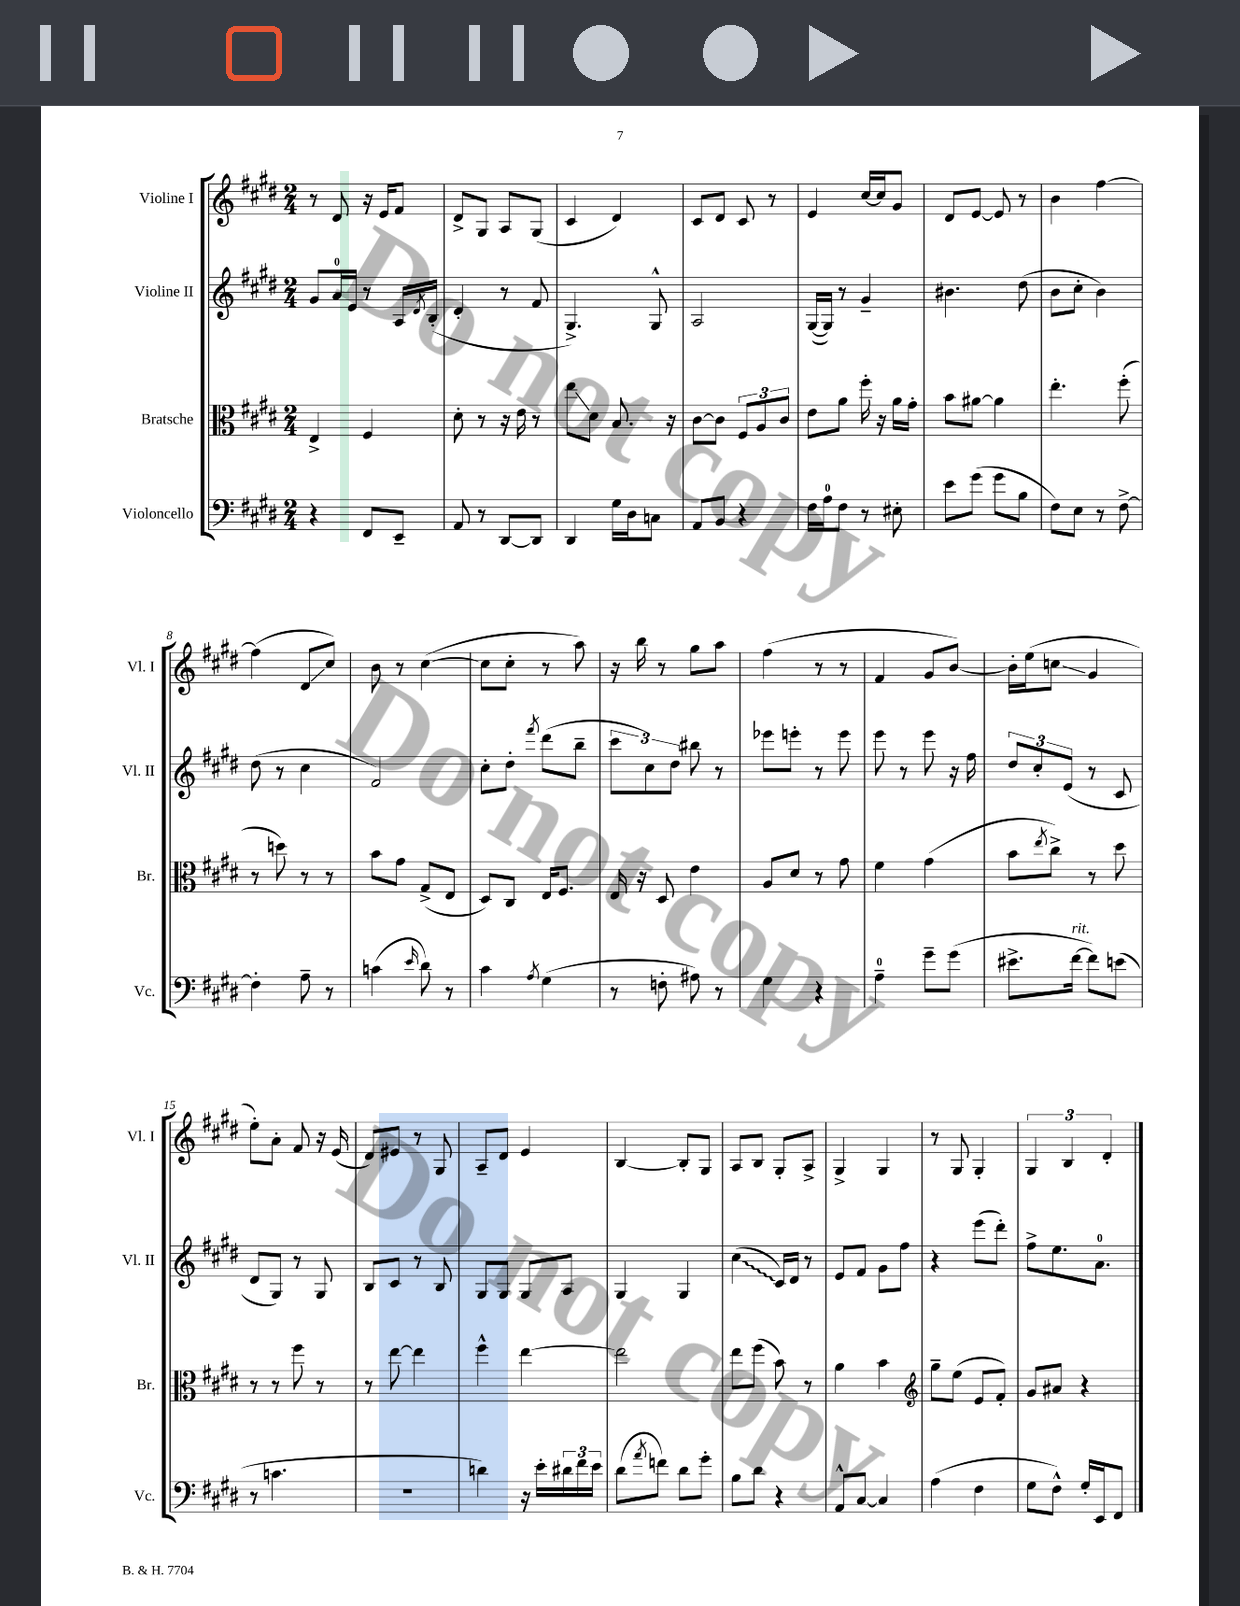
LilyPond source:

<<
\new StaffGroup <<
\new Staff = "s0" \with { instrumentName = "Violine I" shortInstrumentName = "Vl. I" } {
    \clef treble \key e \major \numericTimeSignature \time 2/4
    r8 dis'8 r16 e'16 fis'8 |
    dis'8-> gis8 a8 gis8( |
    cis'4 dis'4) |
    cis'8 dis'8 cis'8 r8 |
    e'4 cis''16~ cis''16 gis'8 |
    dis'8 e'8~ e'8 r8 |
    b'4 fis''4~ |
    fis''4( dis'8\glissando cis''8) |
    b'8 r8 cis''4~( |
    cis''8 cis''8-. r8 a''8) |
    r16 b''16 r8 gis''8 a''8 |
    fis''4( r8 r8 |
    fis'4 gis'8 b'8~) |
    b'16-. e''16( c''8\glissando gis'4 |
    e''8-.) a'8-. fis'8 r16 e'16( |
    dis'8) eis'8 r8 gis8 |
    a8-- dis'8 e'4 |
    b4~ b8-. gis8 |
    a8 b8 gis8-. a8-> |
    gis4-> gis4 |
    r8 gis8 gis4-. |
    \tuplet 3/2 { gis4 b4 dis'4-. } \bar "|." |
}
\new Staff = "s1" \with { instrumentName = "Violine II" shortInstrumentName = "Vl. II" } {
    \clef treble \key e \major \numericTimeSignature \time 2/4
    gis'8 a'16-0 e'16 r8 a16 \acciaccatura { dis'8 } b16-.( |
    dis'4-. r8 fis'8 |
    gis4.->) gis8-^ |
    a2 |
    gis16~( gis16) r8 gis'4-- |
    bis'4. dis''8( |
    b'8 cis''8-. b'4) |
    dis''8( r8 cis''4 |
    fis'2) |
    cis''8-. dis''8-. \acciaccatura { fis'''8 } dis'''8( b''8-- |
    \tuplet 3/2 { cis'''8 cis''8) dis''8 } bis''8 r8 |
    ees'''8 e'''8-. r8 e'''8 |
    e'''8 r8 e'''8 r16 fis''16 |
    \tuplet 3/2 { dis''8 cis''8-. e'8( } r8 cis'8 |
    dis'8 gis8) r8 gis8 |
    b8 cis'8 r8 b8 |
    gis8 gis8 gis8 a8 |
    gis4 gis4 |
    \once \override Glissando.style = #'zigzag cis''4\glissando( cis'16) dis'16 r8 |
    e'8 fis'8 gis'8 fis''8 |
    r4 e'''8( dis'''8-.) |
    fis''8-> e''8. a'8.-0 \bar "|." |
}
\new Staff = "s2" \with { instrumentName = "Bratsche" shortInstrumentName = "Br." } {
    \clef alto \key e \major \numericTimeSignature \time 2/4
    e4-> fis4 |
    dis'8-. r8 r16 e'16 r8 |
    e''8\glissando dis'8 b8. r16 |
    cis'8~ cis'8 \tuplet 3/2 { fis8 a8 cis'8 } |
    e'8 a'8 fis''16-. r16 a'16 gis'16-. |
    b'8 ais'8~ ais'4 |
    e''4.-. fis''8-.( |
    r8 d''8) r8 r8 |
    b'8 gis'8 gis8->( e8 |
    dis8) cis8 e16 fis8. |
    e16 r16 dis8 e'4 |
    a8 dis'8 r8 gis'8 |
    fis'4 gis'4( |
    b'8 \acciaccatura { e''8 } cis''8->) r8 dis''8 |
    r8 r8 fis''8 r8 |
    r8 e''8~ e''4 |
    fis''4-^ e''4~ |
    e''2 |
    e''8 fis''8( b'8) r8 |
    a'4 b'4 |
    \clef treble gis''8-- e''8( e'8 fis'8-.) |
    gis'8 ais'8 r4 \bar "|." |
}
\new Staff = "s3" \with { instrumentName = "Violoncello" shortInstrumentName = "Vc." } {
    \clef bass \key e \major \numericTimeSignature \time 2/4
    r4 fis,8 e,8-- |
    a,8 r8 dis,8~ dis,8 |
    dis,4 gis16 dis16 c8 |
    a,8 b,8 r4 |
    fis16 a16-0 fis8 r8 eis8-. |
    e'8 gis'8( gis'8 b8 |
    fis8) e8 r8 fis8~-> |
    fis4-. a8-- r8 |
    c'4( \grace { e'16 } dis'8) r8 |
    cis'4 \acciaccatura { a8 } gis4( |
    r8 f8-. ais8) r8 |
    gis4 r4 |
    a4-0-- gis'8-- gis'8( |
    eis'8.-> fis'16~^\markup { \italic "rit." } fis'8) e'8( |
    r8 c'4. |
    R2 |
    d'4) r16 e'16-. \tuplet 3/2 { dis'16 fis'16 e'16 } |
    dis'8( \acciaccatura { a'8 } f'8) dis'8 gis'8-. |
    b8 dis'8 r4 |
    a,8-^ cis8~ cis4 |
    a4( fis4 |
    gis8 fis8-^) gis16-. e,16 fis,8 \bar "|." |
}
>>
>>
